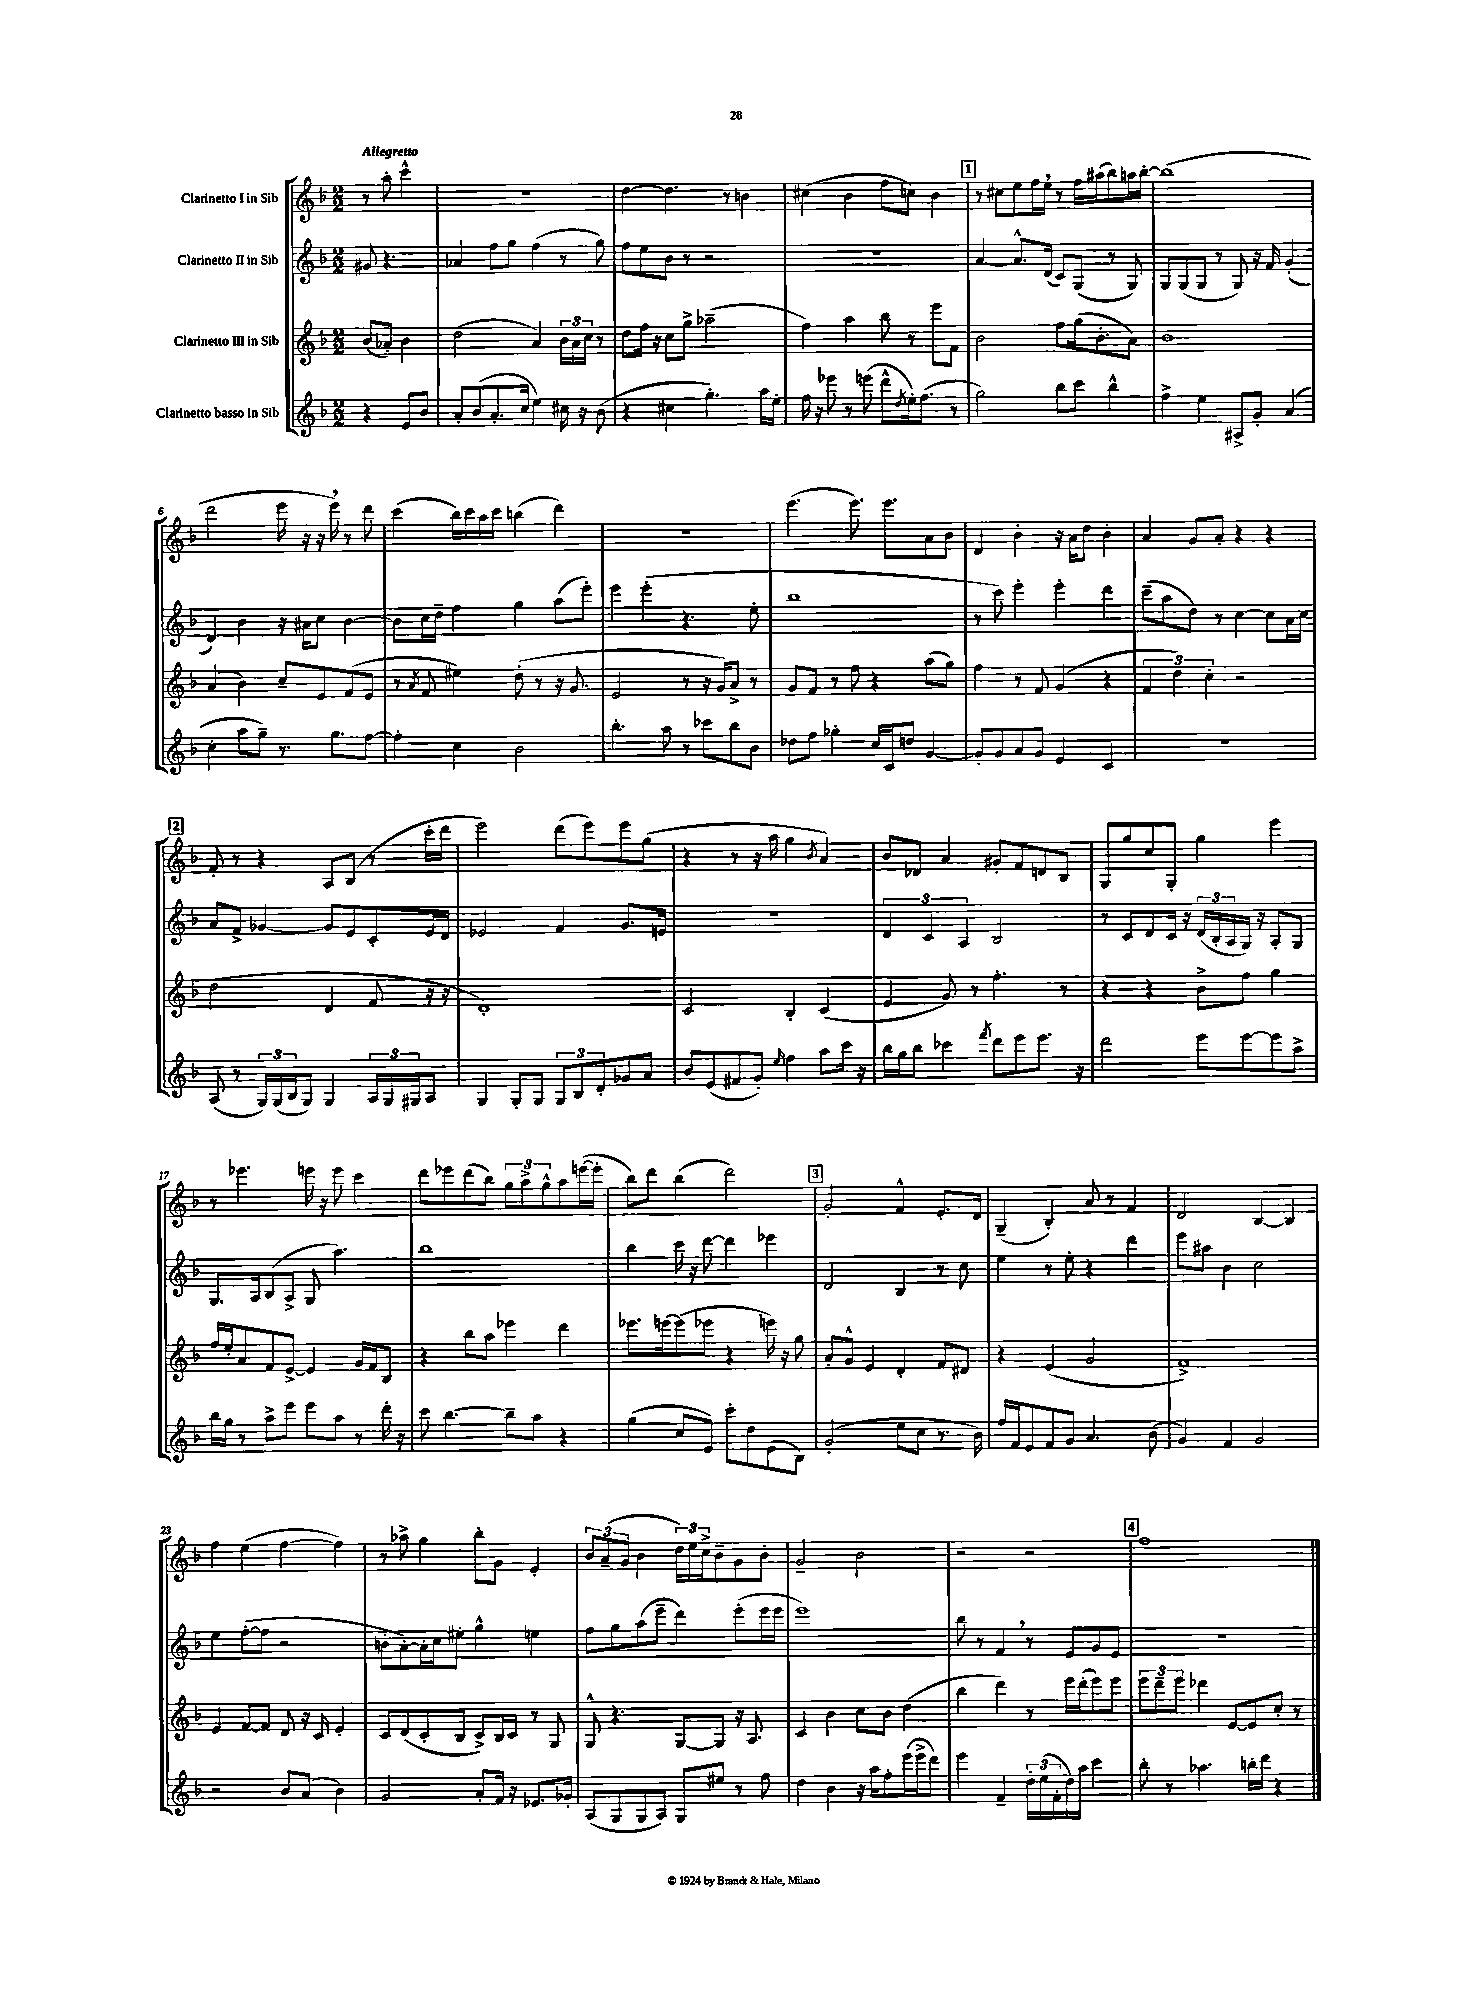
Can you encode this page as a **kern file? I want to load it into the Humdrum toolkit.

**kern	**kern	**kern	**kern
*staff4	*staff3	*staff2	*staff1
*clefG2	*clefG2	*clefG2	*clefG2
*k[b-]	*k[b-]	*k[b-]	*k[b-]
*M2/2	*M2/2	*M2/2	*M2/2
4r	(8b-/L	8g#/	8r
.	8a-'/J)	4.r	8aa'\
8e/L	4b-\	.	4ccc^^\
8b-/J	.	.	.
=	=	=	=
8a'/L	(2dd\	4a-/	1r
(8b-/	.	.	.
8.a'/	.	8ff\L	.
.	.	8gg\J	.
16cc/Jk	.	.	.
4ee\)	4a/)	(4ff\	.
16cc#\	24b-\LL	8r	.
.	24a\	.	.
16r	.	.	.
.	24cc\JJ	.	.
(8b-\	8r	8gg\)	.
=	=	=	=
4r	8dd\L	8ff\L	[4dd\
.	16ff\Jk	8ee\	.
.	16r	.	.
4cc#\	8cc\L	8b-\J	4.dd\]
.	8gg^\J	8r	.
4.gg'\)	(2aa-~\	2r	.
.	.	.	8r
.	.	.	4b\
16aa\LL	.	.	.
16ee'\JJ	.	.	.
=	=	=	=
16ff\	4ff\)	1r	(4cc#\
16r	.	.	.
8eee-\	.	.	.
8r	4aa\	.	4b-\
(8eee\	.	.	.
8ddd^^\L	8bb-\	.	8ff\L
8qdd/	.	.	.
16ee'\k)	8r	.	8cc\J)
(8.ff\J	.	.	.
.	8eee\L	.	4b-\
8r	8f\J	.	.
=	=	=	=
2gg\)	2b-\	[4a/	8r
.	.	.	8cc#\L
.	.	8.a^^/]L	8ee\
.	.	.	16ff\L
.	.	(16d/Jk	16ee\JJ
8bb-\L	8ff\L	8c/L)	8r
8ccc\J	(16gg\k	(8G/J	16ff\LL
.	8.b-'\	.	(16aa#\J
4bb-^^\	.	8r	8bb-\)
.	8a\J)	8G/)	16aa\L
.	.	.	[16bb-'\JJ
=	=	=	=
4ff^\	1b-	8G/L	(1bb-]
.	.	(8G/	.
4ee\	.	8G/J	.
.	.	8r	.
8A#^/L	.	8G/)	.
8g'/J	.	16r	.
.	.	16f/	.
(4a/	.	(4g'/	.
=	=	=	=
4cc'\	(4a/	4d/)	2ddd\
8aa\L	4b-\)	4b-\	.
8gg~\J)	.	.	.
8.r	8cc~/L	16r	16eee\
.	.	16a#\LK	16r
.	8e/	8cc\J	16r
8.gg\L	.	.	16eee\)
.	(8f/	[4b-\	8r
[8ff\J	8e/J	.	8ddd\
=	=	=	=
4ff'\]	8r	8b-\]L	(4ccc\
.	8qa/	.	.
.	8f/	16cc\L	.
.	.	16dd~\JJ	.
4cc\	4ee#\)	4ff\	16bb-\LL)
.	.	.	16ccc\
.	.	.	16aa\
.	.	.	16ccc\JJ
2b-\	(8dd'\	4gg\	(4bb\
.	8r	.	.
.	16r	(8aa\L	4ddd\)
.	8.g/	.	.
.	.	8eee'\J)	.
=	=	=	=
4.bb-'\	2e/	4eee\	1r
.	.	(4eee'\	.
8aa\	.	.	.
8r	8r	4.r	.
8ccc-\L	16r	.	.
.	16g/LK)	.	.
8bb-\	8a^/J	.	.
8b-\J	8r	8ee'\	.
=	=	=	=
8dd-\L	8g/L	1bb-	(4.eee\
8ff\J	8f/J	.	.
4gg-'\	8r	.	.
.	8ff\	.	8.eee\)
16cc/LL	4r	.	.
16c/J	.	.	8.eee\L
8dd/J	.	.	.
[4g/	(8aa\L	.	8a\
.	8gg\J)	.	8b-\J
=	=	=	=
8g'/]L	4ff\	8r	4d/
8g/	.	8ccc\)	.
8a/	8r	4eee'\	4b-'\
8g/J	8f/	.	.
4e/	(4g/	4eee'\	16r
.	.	.	16a\LK
.	.	.	8dd\J
4c/	4r	4ddd\	4b-'\
=	=	=	=
1r	6f/	(8ccc~\L	4a/
.	.	8aa\	.
.	6dd\)	.	.
.	.	8dd\J)	8g/L
.	6cc'\	.	.
.	.	8r	8a'/J
.	2r	[4cc\	4r
.	.	8cc\]L	4r
.	.	16a\L	.
.	.	16cc\JJ	.
=	=	=	=
(8A/	(2dd\	8a/L	8f'/
8r	.	8f^/J	8r
24G/LL)	.	[4g-/	4r
(24G/	.	.	.
24B-/J	.	.	.
8G/J)	.	.	.
4G/	4d/	8g-/]L	8A/L
.	.	8e/	(8B-/J
24A/LL	8f/	8c'/	8r
24G/	.	.	.
24G#/J	.	.	.
8A/J	16r	16e/L	16ccc'\LL
.	16r	16d/JJ	16ddd\JJ
=	=	=	=
4G/	1d')	2e-/	2eee\)
8G'/L	.	.	.
8G/J	.	.	.
12G/L	.	4f/	(8ddd\L
12B-/	.	.	.
.	.	.	8eee\)
12d'/	.	.	.
8g-/	.	8.g/L	8eee\
8a/J	.	.	(8gg\J
.	.	16e/Jk	.
=	=	=	=
8b-/L	2c/	1r	4r
(8e/	.	.	.
8f#/	.	.	8r
8g'/J)	.	.	16r
.	.	.	16aa\
16qqee/	.	.	.
4ff\	4B-'/	.	4gg\
.	.	.	8qb-/
8aa\L	(4c/	.	4a/)
16ccc\Jk	.	.	.
16r	.	.	.
=	=	=	=
16bb-\LL	4e/	6d/	8b-/L
16gg\J	.	.	.
8bb-\J	.	.	8d-/J
.	.	6c/	.
4ccc-\	8g/)	.	4a/
.	.	6A/	.
.	8r	.	.
8qfff/	.	.	.
8ddd\L	4.ff'\	2B-/	8g#'/L
8eee\	.	.	8f/
8.eee\J	.	.	8d/
.	8r	.	8B-/J
16r	.	.	.
=	=	=	=
2ddd\	4r	8r	8G/L
.	.	8c/L	8gg/
.	4r	8d/	8cc/
.	.	16c/Jk	8G'/J
.	.	16r	.
8eee\L	8b-^\L	(24d/LL	4gg\
.	.	24B-'/	.
.	.	24A/	.
[8eee\	8ff\J	16G/JJ)	.
.	.	16r	.
8eee\]	4gg\	8A'/L	4eee\
8aa^\J	.	8G/J	.
=	=	=	=
16bb-\LL	16ff/LL	8.G/L	8r
16gg\JJ	16ee'/J	.	.
8r	8a/	.	4.eee-\
.	.	16A/k	.
8aa^\L	8f/	(8B-/	.
8eee\J	[8e^/J	8A^/J	.
8eee\L	4e/]	8G/	16eee\
.	.	.	16r
8aa\J	.	4.aa\)	8eee\
8r	16g/LL	.	4ccc\
.	16f/J	.	.
16ddd'\	8B-/J	.	.
16r	.	.	.
=	=	=	=
8ccc\	4r	1bb-	8ddd\L
[4.bb-\	.	.	8eee-\
.	8bb-\L	.	(8ddd\
.	8aa\J	.	8bb-\J)
8bb-~\]L	4eee-\	.	12gg\L
.	.	.	12aa^\
8aa\J	.	.	.
.	.	.	12gg^^\
4r	4ddd\	.	8aa\
.	.	.	([16eee\L
.	.	.	16eee'\]JJ
=	=	=	=
(4gg\	8.eee-\L	4bb-\	8bb-\L)
.	.	.	8ddd\J
.	[16eee\k	.	.
8cc/L	(8eee\]	16ccc\	(4bb-\
.	.	16r	.
8e/J)	8eee-\J	[8ddd\	.
8ccc'\L	4r	4ddd\]	2ddd\)
8dd\	.	.	.
(8e\	16eee\)	4eee-\	.
.	16r	.	.
8B-\J)	8gg\	.	.
=	=	=	=
(2g'/	8a'/L	2d/	2g'/
.	8g^^/J	.	.
.	4e/	.	.
8ee\L	4d'/	4B-/	4f^^/
8cc\J	.	.	.
8.r	8f/L	8r	8.e'/L
.	8d#/J	8cc\	.
16b-\)	.	.	16d/Jk
=	=	=	=
16ff/LL	4r	4ee\	(4G~/
16f/J	.	.	.
8e/	.	.	.
8f/	(4e/	8r	4B-'/)
8g/J	.	8ee'\	.
4.a/	2g/	4r	8a/
.	.	.	8r
.	.	4ddd\	4f/
(8b-\	.	.	.
=	=	=	=
4g/)	1f^)	8eee\L	2d/
.	.	8aa#\J	.
4f/	.	4b-\	.
2g/	.	2cc\	[4B-/
.	.	.	4B-/]
=	=	=	=
2r	4e/	4ee\	4ff\
.	[8f/L	([8ff'\L	(4ee\
.	8f/]J	8ff\]J	.
8b-/L	8d/	2r	[4ff\
(8a/J	16r	.	.
.	16c/	.	.
4b-\)	4e'/	.	4ff\])
=	=	=	=
2g/	8c/L	8b'\L	8r
.	(8d/	[8a'\)	8aa-^\
.	8c'/	16a'\]L	4gg\
.	.	16cc\J	.
.	8B-/J	8ee#'\J	.
8a'/L	8c^/L)	4gg^^\	8bb-'\L
16f/Jk	16B-/L	.	8g\J
16r	16c/JJ	.	.
8.e-/L	8r	4ee\	4e'/
.	8G/	.	.
16g-'/Jk	.	.	.
=	=	=	=
(8A/L	8G^^/	8ff\L	12b-/L
.	.	.	(12a~/
8G/	4.r	8gg\	.
.	.	.	12g/J
8G/	.	(8aa\	4b-\
8A/J)	.	8eee~\J	.
8G/L	[8G/L	4ddd\)	24dd\LL)
.	.	.	24ee\
.	.	.	24cc^\J
8ee#/J	8G/]J	.	8b-~\
8r	16r	(8eee'\L	8g\
.	8.A/	.	.
8ff\	.	16eee\L	8b-'\J
.	.	16eee\JJ	.
=	=	=	=
4dd\	4c/	1eee)	2g~/
4b-\	4b-\	.	.
16r	8cc\L	.	2b-\
16aa\LK	.	.	.
8ff'\	8b-\J	.	.
(16eee\L	(4dd\	.	.
16eee^\J	.	.	.
8ddd\J)	.	.	.
=	=	=	=
4eee\	4bb-\	8bb-\	2r
.	.	8r	.
4f~/	4ddd\)	4f/	.
24dd'\LL	8r	8r	2r
(24ee\	.	.	.
24f'\	.	.	.
16dd\)	16eee\LL	8e/L	.
16aa\JJ	(16ddd'\J	.	.
4ccc\	8eee\)	8g/	.
.	8eee\J	8e/J	.
=	=	=	=
8bb-'\	12eee\L	1r	1ff
.	12ddd~\	.	.
8r	.	.	.
.	12eee\J	.	.
4.aa-\	4ddd-\	.	.
.	[8e/L	.	.
16bb'\LL	8e/]	.	.
16ddd\JJ	.	.	.
4r	8cc'/J	.	.
.	8r	.	.
==	==	==	==
*-	*-	*-	*-
